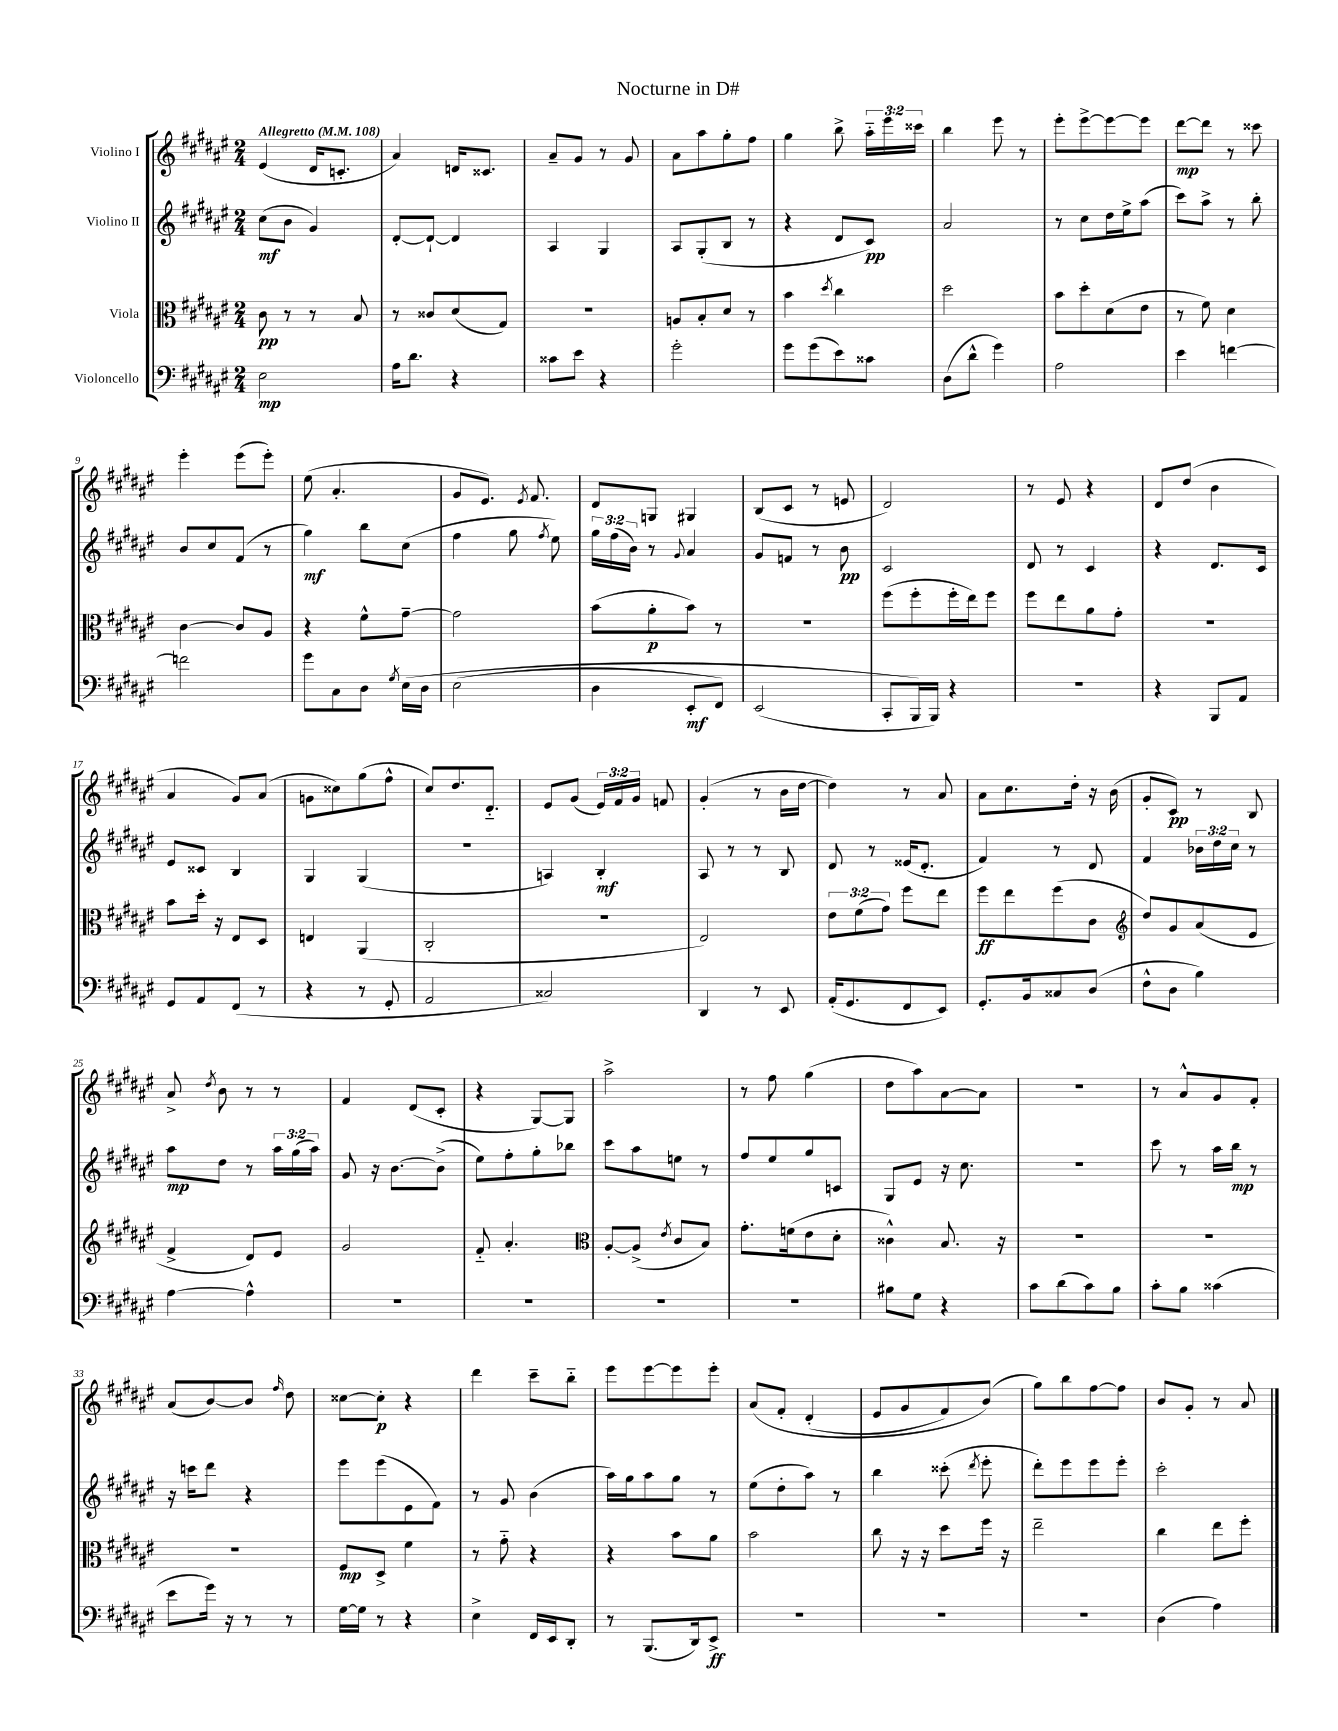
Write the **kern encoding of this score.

**kern	**kern	**kern	**kern
*staff4	*staff3	*staff2	*staff1
*clefF4	*clefC3	*clefG2	*clefG2
*k[f#c#g#d#a#e#]	*k[f#c#g#d#a#e#]	*k[f#c#g#d#a#e#]	*k[f#c#g#d#a#e#]
*M2/4	*M2/4	*M2/4	*M2/4
*MM108	*MM108	*MM108	*MM108
2E#	8c#	(8cc#	(4e#
.	8r	8b	.
.	8r	4g#)	16d#
.	.	.	8.c'
.	8B	.	.
=	=	=	=
16A#	8r	[8d#'	4a#)
8.d#	.	.	.
.	8c##	8d#`_	.
4r	(8d#	4d#]	16d
.	.	.	8.c##
.	8G#)	.	.
=	=	=	=
8c##	2r	4A#	8a#~
8e#	.	.	8g#
4r	.	4G#	8r
.	.	.	8g#
=	=	=	=
2g#'	8A	8A#	8a#
.	8B'	(8G#'	8aa#
.	8d#	8B	8gg#'
.	8r	8r	8ff#
=	=	=	=
8g#	4b	4r	4gg#
(8g#	.	.	.
.	8qdd#	.	.
8e#)	4cc#	8d#	8bb^
8c##	.	8c#)	24aa#'~
.	.	.	24eee#
.	.	.	24ccc##
=	=	=	=
(8D#	2dd#	2a#	4bb
8d#^^	.	.	.
4g#)	.	.	8eee#
.	.	.	8r
=	=	=	=
2A#	8b	8r	8eee#'
.	8dd#'	8cc#	[8eee#^
.	(8d#	16dd#	8eee#_
.	.	16ee#^	.
.	8e#	(8aa#	8eee#]
=	=	=	=
4e#	8r	8ccc#)	[8ddd#
.	8f#)	8aa#^	8ddd#]
[4f	4d#	8r	8r
.	.	8bb'	8ccc##
=	=	=	=
2f]	[4c#	8b	4eee#'
.	.	8cc#	.
.	8c#]	(8f#	(8eee#
.	8A#	8r	8eee#')
=	=	=	=
8g#	4r	4gg#)	(8ee#
8C#	.	.	4.a#'
8D#	8f#^^	8bb	.
8qG#	.	.	.
&(16E#	[8g#~	(8cc#	.
16D#	.	.	.
=	=	=	=
(2E#	2g#]	4ff#	8g#
.	.	.	8.e#)
.	.	8gg#	.
.	.	.	8qe#
.	.	.	8.f#
.	.	8qff#	.
.	.	8ee#)	.
=	=	=	=
4D#	(8b	24gg#	8d#
.	.	(24ff#	.
.	.	24b)	.
.	8a#'	8r	8G
.	.	8qqg#	.
8EE#'	8b)	4a#	4G#
8FF#)	8r	.	.
=	=	=	=
(2EE#	2r	8g#	(8B
.	.	8f	8c#
.	.	8r	8r
.	.	8b	8e
=	=	=	=
8CC#'	(8ff#	2c#	2d#)
16BBB&)	8ff#'	.	.
16BBB)	.	.	.
4r	16ff#'	.	.
.	16ee#)	.	.
.	8ff#	.	.
=	=	=	=
2r	8ff#	8d#	8r
.	8ee#	8r	8e#
.	8a#	4c#	4r
.	8g#'	.	.
=	=	=	=
4r	2r	4r	8d#
.	.	.	(8dd#
8BBB	.	8.d#	4b
8AA#	.	.	.
.	.	16c#	.
=	=	=	=
8GG#	8b	8e#	4a#
8AA#	16dd#'	8c##	.
.	16r	.	.
(8FF#	8E#	4B	8g#)
8r	8D#	.	(8a#
=	=	=	=
4r	4E	4G#	8g
.	.	.	8cc##)
8r	(4AA#	(4G#	(8gg#
8GG#'	.	.	8ff#^^
=	=	=	=
2AA#	2C#'	2r	8cc#)
.	.	.	8.dd#
.	.	.	8.d#'~
=	=	=	=
2C##)	2r	4A)	8e#
.	.	.	(8g#
.	.	4B'	24e#)
.	.	.	24f#
.	.	.	24g#
.	.	.	8f
=	=	=	=
4DD#	2E#)	8A#	(4g#'
.	.	8r	.
8r	.	8r	8r
8EE#	.	8B	16b
.	.	.	[16dd#
=	=	=	=
(16AA#'	12e#	8d#	4dd#])
8.GG#	.	.	.
.	(12f#	.	.
.	.	8r	.
.	12g#)	.	.
8FF#	8ff#	(16e##	8r
.	.	8.d#'	.
8EE#)	8ee#	.	8a#
=	=	=	=
8.GG#'	8ff#	4f#)	8a#
.	8ee#	.	8.cc#
16BB	.	.	.
8C##	(8ff#	8r	.
.	.	.	16dd#'
(8D#	8c#	8d#	16r
.	.	.	(16b
=	=	=	=
*	*clefG2	*	*
8F#^^	8dd#)	4f#	8g#'
8D#	8g#	.	8c#)
4B)	(8a#	24b-	8r
.	.	24dd#	.
.	.	24cc#	.
.	8e#	8r	8B
=	=	=	=
[4A#	4f#^	8aa#	8a#^
.	.	.	8qdd#
.	.	8dd#	8b
4A#^^]	8d#)	8r	8r
.	8e#	24aa#	8r
.	.	(24gg#	.
.	.	24aa#)	.
=	=	=	=
2r	2g#	8g#	4f#
.	.	16r	.
.	.	[8.b	.
.	.	.	(8d#
.	.	(8b^]	8c#'
=	=	=	=
2r	8f#'~	8ee#)	4r
.	4.a#'	8ff#'	.
.	.	8gg#'	[8G#)
.	.	8bb-	8G#]
=	=	=	=
*	*clefC3	*	*
2r	[8A#'	8ccc#	2aa#^
.	(8A#^]	8aa#	.
.	8qe#	.	.
.	8c#	8ee	.
.	8B)	8r	.
=	=	=	=
2r	8.g#'	8ff#	8r
.	.	8ee#	8ff#
.	(16f	.	.
.	8e#	8gg#	(4gg#
.	8d#'	8c	.
=	=	=	=
8B#	4c##^^)	8G#	8dd#
8G#	.	8e#	8aa#)
4r	8.B	16r	[8a#
.	.	8.cc#	.
.	.	.	8a#]
.	16r	.	.
=	=	=	=
8c#	2r	2r	2r
(8d#	.	.	.
8c#)	.	.	.
8B	.	.	.
=	=	=	=
8c#'	2r	8ccc#	8r
8B	.	8r	8a#^^
(4c##	.	16aa#	8g#
.	.	16bb	.
.	.	8r	8f#'
=	=	=	=
8e#	2r	16r	(8a#
.	.	16ccc	.
16g#)	.	8ddd#	[8b)
16r	.	.	.
8r	.	4r	8b]
.	.	.	16qqff#
8r	.	.	8dd#
=	=	=	=
[16G#	8F#	8eee#	[8cc##
16G#]	.	.	.
8r	8D#^	(8eee#	8cc##']
4r	4f#	8e#	4r
.	.	8f#)	.
=	=	=	=
4E#^	8r	8r	4ddd#
.	8g#'~	8g#	.
16FF#	4r	(4b	8ccc#~
16EE#	.	.	.
8DD#'	.	.	8bb'~
=	=	=	=
8r	4r	16aa#)	8eee#
.	.	16gg#	.
(8.BBB	.	8aa#	[8eee#
.	8b	8gg#	8eee#]
16DD#)	.	.	.
8EE#^	8a#	8r	8eee#'
=	=	=	=
2r	2b	(8ee#	&(8a#
.	.	8dd#'	8f#'
.	.	8aa#)	(4d#'
.	.	8r	.
=	=	=	=
2r	8cc#	4bb	8e#
.	16r	.	8g#
.	16r	.	.
.	8dd#	(8ccc##'	8f#)
.	.	8qddd#	.
.	16ff#	8eee#'	(8b&)
.	16r	.	.
=	=	=	=
2r	2ee#~	8ddd#')	8gg#)
.	.	8eee#	8bb
.	.	8eee#	[8ff#
.	.	8eee#'	8ff#]
=	=	=	=
(4D#	4cc#	2ccc#'	8b
.	.	.	8g#'
4A#)	8ee#	.	8r
.	8ff#'	.	8a#
==	==	==	==
*-	*-	*-	*-
